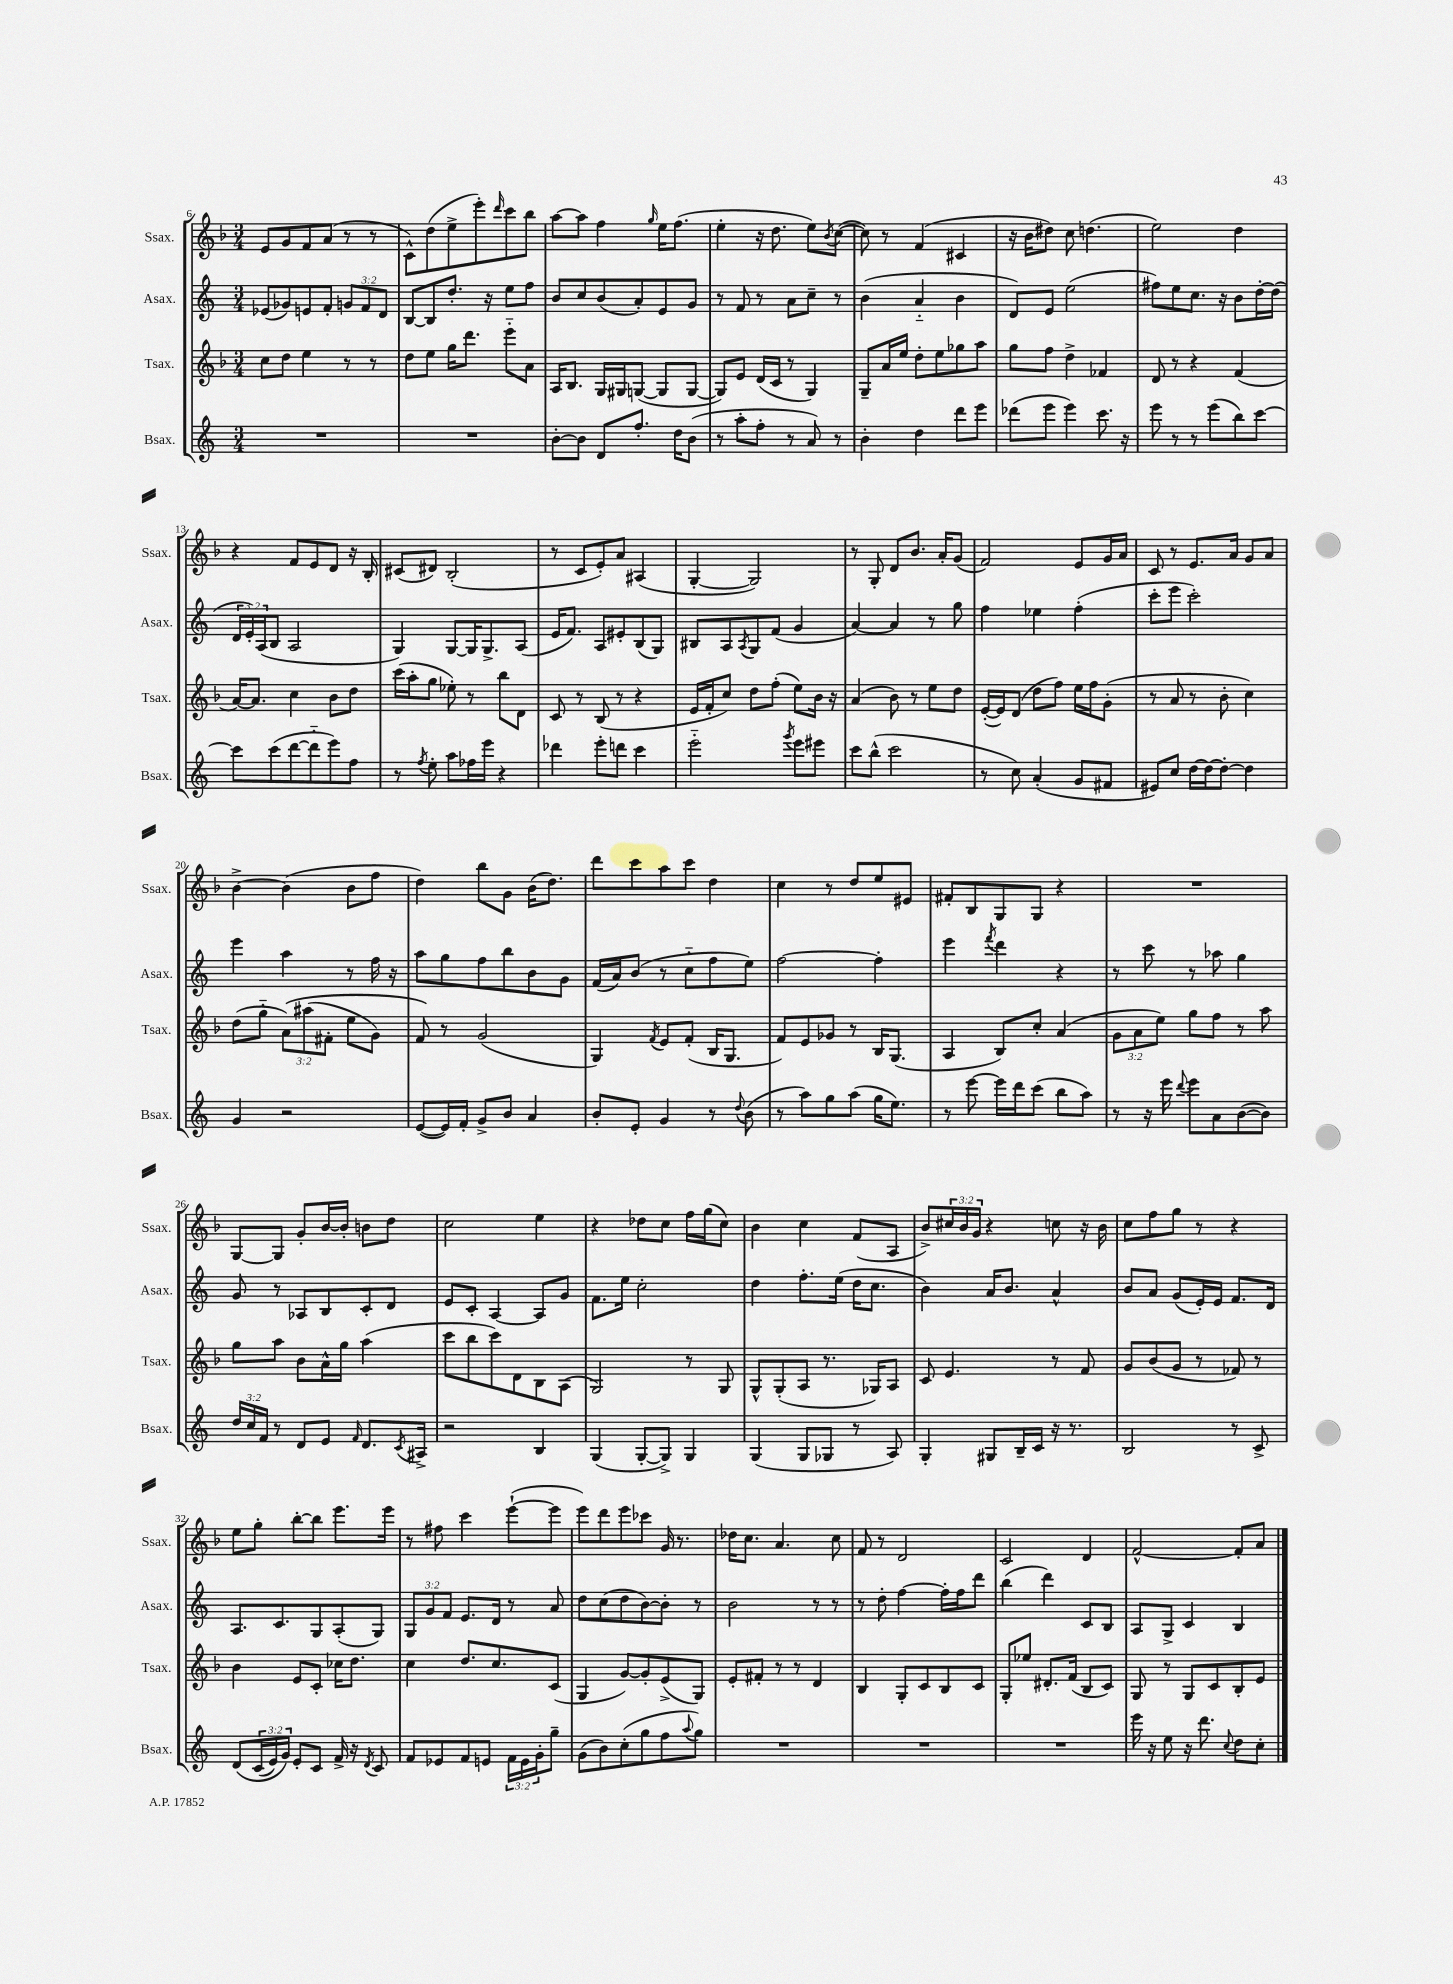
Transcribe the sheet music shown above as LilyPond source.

<<
\new StaffGroup <<
\new Staff = "s0" \with { instrumentName = "Ssax." shortInstrumentName = "Ssax." } {
    \clef treble \key f \major \numericTimeSignature \time 3/4 \override Staff.TupletNumber.text = #tuplet-number::calc-fraction-text
    e'8 g'8 f'8 a'8( r8 r8 |
    c'8-^) d''8( e''8-> e'''8-.) \grace { d'''16 } c'''8 bes''8 |
    a''8~ a''8 f''4 \grace { g''16 } e''16 f''8.( |
    e''4-. r16 d''8. e''8) \acciaccatura { bes'8 } c''8~( |
    c''8) r8 f'4( cis'4 |
    r16 bes'16 dis''8) c''8 d''4.( |
    e''2) d''4 |
    r4 f'8 e'8 d'8 r16 bes16-. |
    cis'8( dis'8) bes2-.( |
    r8 c'8 e'8-.) a'8 ais4( |
    g4~-. g2) |
    r8 g8-. d'8 bes'8. a'16-. g'8( |
    f'2) e'8 g'16 a'16 |
    c'8 r8 e'8. a'16 g'8 a'8 |
    bes'4~-> bes'4( bes'8 f''8 |
    d''4) bes''8 g'8 bes'16( d''8.) |
    d'''8 c'''8 a''8 c'''8 d''4 |
    c''4 r8 d''8 e''8 eis'8 |
    fis'8-. bes8 g8 g8 r4 |
    R2. |
    g8~ g8 g'8-. bes'16~ bes'16-. b'8 d''8 |
    c''2 e''4 |
    r4 des''8 c''8 f''16 g''16( c''8) |
    bes'4 c''4 f'8( a8 |
    bes'8->) \tuplet 3/2 { cis''16 bes'16 g'16 } r4 c''8 r16 bes'16 |
    c''8 f''8 g''8 r8 r4 |
    e''8 g''8-. bes''8~-. bes''8 e'''8. e'''16 |
    r8 fis''8 c'''4 e'''8~-!( e'''8 |
    e'''8) d'''8 e'''8 ces'''8 g'16 r8. |
    des''16 c''8. a'4. c''8 |
    f'8 r8 d'2 |
    c'2 d'4 |
    f'2~-^ f'8-. a'8 \bar "|." |
}
\new Staff = "s1" \with { instrumentName = "Asax." shortInstrumentName = "Asax." } {
    \clef treble \key c \major \numericTimeSignature \time 3/4 \override Staff.TupletNumber.text = #tuplet-number::calc-fraction-text
    ees'8( ges'8) e'8 f'8-. \tuplet 3/2 { g'8 f'8 d'8 } |
    b8~ b8 d''8.-. r16 e''8 f''8 |
    b'8 c''8 b'8( a'8-.) e'8 g'8 |
    r8 f'8 r8 a'8 c''8-- r8 |
    b'4( a'4-_ b'4 |
    d'8) e'8 e''2( |
    fis''8) e''8 c''8. r16 b'8 d''16~-. d''16( |
    \tuplet 3/2 { d'16 e'16-.) a16( } b8 a2 |
    g4) g8~ g16 g8.-> a8( |
    e'16 f'8.) a8 eis'8-. b8( g8) |
    bis8 a8 \acciaccatura { a8 } g8 f'8( g'4 |
    a'4~) a'4 r8 g''8 |
    f''4 ees''4 f''4-.( |
    c'''8-. e'''8 c'''2-.) |
    e'''4 a''4 r8 f''16 r16 |
    a''8 g''8 f''8 b''8 b'8 g'8 |
    f'16( a'16) b'8( r8 c''8-_ f''8 e''8) |
    f''2~ f''4-. |
    e'''4 \acciaccatura { f'''8 } d'''4 r4 |
    r8 c'''8 r8 aes''8 g''4 |
    g'8 r8 aes8 b8 c'8-. d'8 |
    e'8 c'8-. a4~ a8 g'8 |
    f'8. e''16 c''2-. |
    d''4 f''8.-. e''16( d''16 c''8. |
    b'4) a'16 b'8. a'4-^ |
    b'8 a'8 g'8( e'16-.) e'16 f'8. d'16 |
    a8. c'8. g8 a8-.( g8) |
    \tuplet 3/2 { g8 g'8 f'8 } e'8. d'16 r8 a'8 |
    d''8 c''8( d''8 b'8~) b'8-. r8 |
    b'2 r8 r8 |
    r8 d''8-. f''4~ f''16-. f''16 d'''8 |
    b''4( d'''4) c'8 b8 |
    a8 g8-> c'4 b4 \bar "|." |
}
\new Staff = "s2" \with { instrumentName = "Tsax." shortInstrumentName = "Tsax." } {
    \clef treble \key f \major \numericTimeSignature \time 3/4 \override Staff.TupletNumber.text = #tuplet-number::calc-fraction-text
    c''8 d''8 e''4 r8 r8 |
    d''8 e''8 g''16 d'''8. e'''8-_ a'8 |
    a16 bes8. g16 gis16 g8~( g8 g8~ |
    g8) e'8 d'16( c'16 r8 g4) |
    g8-- a'16 e''16 d''8-. e''8 ges''8 a''8 |
    g''8 f''8 d''4-> fes'4 |
    d'8 r8 r4 f'4( |
    a'16~) a'8. c''4 bes'8 d''8 |
    c'''16( a''16-. g''8 ees''8-.) r8 bes''8 d'8 |
    c'8 r8 bes8( r8 r4 |
    e'16 f'16-. c''8) d''8 f''8-.( e''8) bes'16 r16 |
    a'4( bes'8) r8 e''8 d''8 |
    e'16~-.( e'16) d'8( d''8 f''8) e''16 f''16 g'8-.( |
    r8 a'8 r8 bes'8-. c''4) |
    d''8( g''8-_ \tuplet 3/2 { a'8)\( ais''8( fis'8-. } e''8 g'8) |
    f'8\) r8 g'2( |
    g4) \acciaccatura { f'8 } e'8 f'8-.( bes16 g8. |
    f'8) e'8 ges'8 r8 bes16 g8.( |
    a4 bes8) c''8-. a'4( |
    \tuplet 3/2 { g'8 a'8 e''8) } g''8 f''8 r8 a''8 |
    g''8 a''8 bes'8 a'16-^ g''16 a''4( |
    c'''8 bes''8 c'''8) d'8 bes8 a8( |
    g2) r8 g8 |
    g8-^ g8-.( a8 r8. ges16) a8 |
    c'8 e'4. r8 f'8 |
    g'8 bes'8( g'8 r8 fes'8) r8 |
    bes'4 e'8 c'8-. ces''16 d''8. |
    c''4 d''8. c''8. c'8( |
    g4 g'8~) g'8-. e'8->( g8) |
    e'8-. fis'8-. r8 r8 d'4 |
    bes4 g8-. c'8 bes8 c'8 |
    g8-. ees''8 dis'8.-. f'16( bes8 c'8) |
    g8 r8 g8 c'8 bes8-. e'8 \bar "|." |
}
\new Staff = "s3" \with { instrumentName = "Bsax." shortInstrumentName = "Bsax." } {
    \clef treble \key c \major \numericTimeSignature \time 3/4 \override Staff.TupletNumber.text = #tuplet-number::calc-fraction-text
    R2. |
    R2. |
    b'8~-. b'8 d'8 f''8.-. d''16 b'8( |
    r8 a''8-. f''8-. r8 a'8) r8 |
    b'4-. d''4 d'''8 e'''8 |
    des'''8( e'''8 e'''4) c'''8. r16 |
    e'''8 r8 r8 e'''8( b''8) c'''8~ |
    c'''8 c'''8( d'''8~ d'''8-_ e'''8) f''8 |
    r8 \acciaccatura { f''8 } e''8-. a''8 fes''16 e'''16 r4 |
    des'''4 e'''8-. d'''8 c'''4 |
    e'''2-_ \acciaccatura { g'''8 } e'''8 eis'''8 |
    c'''8 b''8-^( c'''2 |
    r8 c''8) a'4-.( g'8 fis'8 |
    eis'8) c''8 d''16~ d''16~ d''8~-. d''4 |
    g'4 r2 |
    e'8~( e'16) f'16-. g'8-> b'8 a'4 |
    b'8-. e'8-. g'4 r8 \appoggiatura { d''8 } b'8( |
    r8 a''8) g''8 a''8( g''16 e''8.) |
    r8 e'''8~ e'''16 d'''16 c'''8( b''8 a''8) |
    r8 r16 e'''16 \appoggiatura { d'''8 } e'''8 a'8 b'8~( b'8) |
    \tuplet 3/2 { d''16 c''16 f'16 } r8 d'8 e'8 \grace { f'16 } d'8. \acciaccatura { c'8 } ais16-> |
    r2 b4 |
    g4( g8~-. g8->) g4 |
    g4( g8 ges8 r8 a8) |
    g4-. gis8 b16-- c'16 r16 r8. |
    b2 r8 c'8-> |
    d'8\( \tuplet 3/2 { c'16( e'16) g'16\) } e'8-. c'8 f'16-> r16 \acciaccatura { d'8 } c'8 |
    f'8 ees'8 f'8 e'8 \tuplet 3/2 { f'16 e'16 g'16-. } g''8-- |
    g'8( b'8) c''8-.( g''8 f''8 \appoggiatura { a''8 } g''8) |
    R2. |
    R2. |
    R2. |
    e'''16 r16 e''8 r16 d'''8. \appoggiatura { c''8 } d''8 c''8-. \bar "|." |
}
>>
>>
\layout { \context { \Score currentBarNumber = #6 } }
